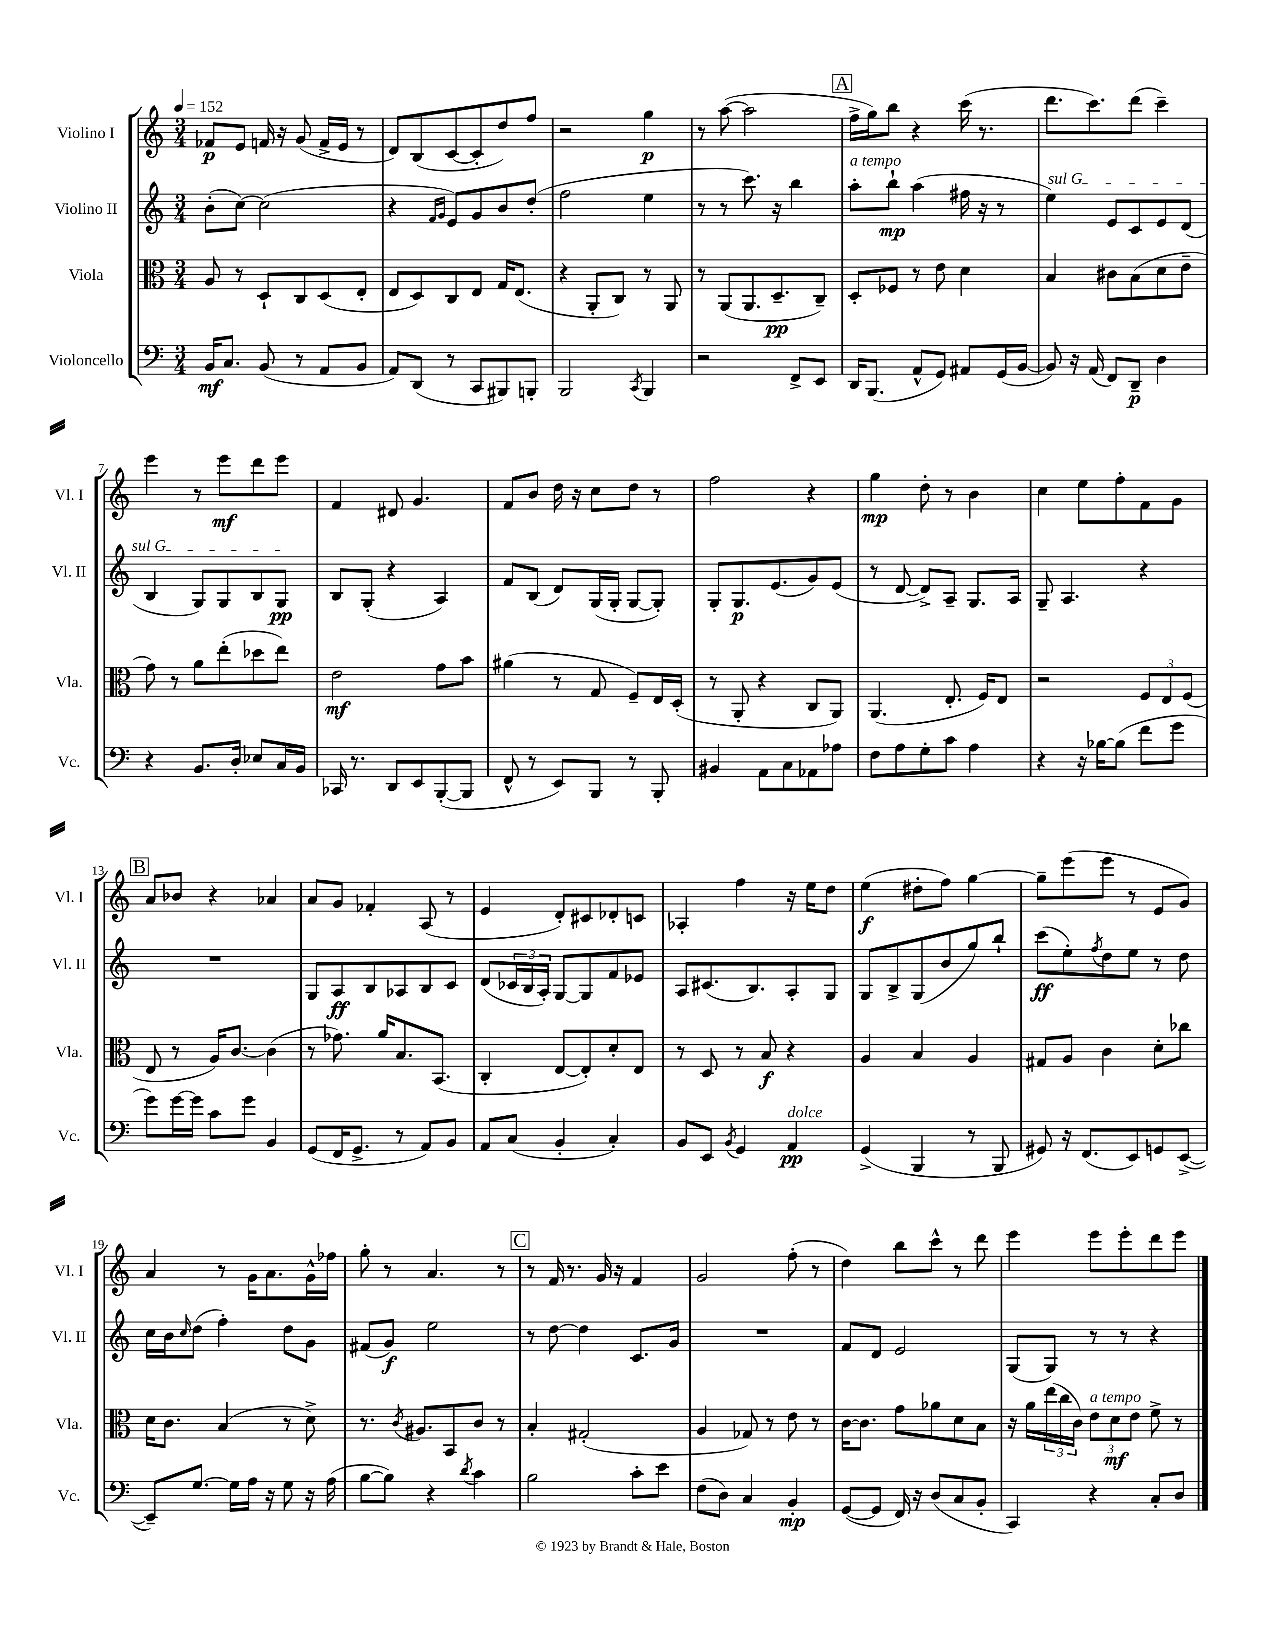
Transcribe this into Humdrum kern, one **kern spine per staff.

**kern	**dynam	**kern	**dynam	**kern	**dynam	**kern	**dynam
*part4	*part4	*part3	*part3	*part2	*part2	*part1	*part1
*staff4	*staff4	*staff3	*staff3	*staff2	*staff2	*staff1	*staff1
*I"Violoncello	*	*I"Viola	*	*I"Violino II	*	*I"Violino I	*
*I'Vc.	*	*I'Vla.	*	*I'Vl. II	*	*I'Vl. I	*
*clefF4	*	*clefC3	*	*clefG2	*	*clefG2	*
*k[]	*	*k[]	*	*k[]	*	*k[]	*
*M3/4	*	*M3/4	*	*M3/4	*	*M3/4	*
*MM152	*	*MM152	*	*MM152	*	*MM152	*
=1	=1	=1	=1	=1	=1	=1	=1
16BB/KL	mf	8A/	.	(8b'\L	.	8f-X/L	p
8.C/J	.	.	.	.	.	.	.
.	.	8r	.	[8cc\J)	.	8e/J	.
(8BB/	.	8D`/L	.	(2cc\]	.	16fn/	.
.	.	.	.	.	.	16r	.
8r	.	8C/	.	.	.	(8g/	.
8AA/L	.	(8D/	.	.	.	16f^/LL	.
.	.	.	.	.	.	16e/JJ	.
8BB/J	.	8E'/J	.	.	.	8r	.
=2	=2	=2	=2	=2	=2	=2	=2
8AA/L)	.	8E/L	.	4r	.	8d/L)	.
(8DD/J	.	8D/)	.	.	.	(8B/	.
.	.	.	.	16qqf/LL	.	.	.
.	.	.	.	16qqg/JJ	.	.	.
8r	.	8C/	.	8e/L)	.	[8c/	.
8CC/L	.	8E/J	.	8g/	.	8c'/]	.
8BBB#X/)	.	16G/KL	.	8b/	.	8dd/)	.
.	.	(8.E/J	.	.	.	.	.
8BBBn'/J	.	.	.	(8dd'/J	.	8ff/J	.
=3	=3	=3	=3	=3	=3	=3	=3
2BBB/	.	4r	.	2ff\	.	2r	.
.	.	8AA'/L	.	.	.	.	.
.	.	8C/J)	.	.	.	.	.
8qCC/	.	.	.	.	.	.	.
4BBB/	.	8r	.	4ee\	.	4gg\	p
.	.	8AA/	.	.	.	.	.
=4	=4	=4	=4	=4	=4	=4	=4
2r	.	8r	.	8r	.	8r	.
.	.	(8AA/L	.	8r	.	([8aa\	.
.	.	8.AA/	.	8.ccc\)	.	2aa\]	.
.	.	8.D~/	pp	16r	.	.	.
8FF^/L	.	.	.	4bb\	.	.	.
8EE/J	.	8C~/J)	.	.	.	.	.
!!LO:REH:place=s1:t=A
=5	=5	=5	=5	=5	=5	=5	=5
!	!	!	!	!LO:TX:a:i:t=a tempo	!	!	!
16DD/KL	.	8D'/L	.	8aa'\L	.	16ff^\LL	.
(8.BBB/J	.	.	.	.	.	16gg\J)	.
.	.	8F-X/J	.	8bb`\J	mp	8bb\J	.
8AA^^/L	.	8r	.	(4aa\	.	4r	.
8GG/J)	.	8e\	.	.	.	.	.
8AA#X/L	.	4d\	.	16ff#X\	.	(16ccc\	.
.	.	.	.	16r	.	8.r	.
(16GG/L	.	.	.	8r	.	.	.
[16BB/JJ	.	.	.	.	.	.	.
=6	=6	=6	=6	=6	=6	=6	=6
!	!	!	!	!LO:TX:a:i:t=sul G	!	!	!
8BB/])	.	4B/	.	4ee\)	.	8.ddd\L	.
16r	.	.	.	.	.	.	.
(16AA/	.	.	.	.	.	8.ccc\)	.
8FF/L)	.	8c#X\L	.	8e/L	.	.	.
8DD~/J	p	(8B\	.	8c/	.	(8ddd\J	.
4D\	.	8d\	.	8e/	.	4ccc~\)	.
.	.	8e~\J	.	(8d/J	.	.	.
!!LO:LB:g=z
=7	=7	=7	=7	=7	=7	=7	=7
4r	.	8g\)	.	4B/	.	4eee\	.
.	.	8r	.	.	.	.	.
8.BB/L	.	8a\L	.	8G/L)	.	8r	.
.	.	(8ee'\	.	8G/	.	8eee\L	mf
16D'/Jk	.	.	.	.	.	.	.
8E-X/L	.	8dd-X\	.	8B/	.	8ddd\	.
16C/L	.	8ee\J)	.	8G/J	pp	8eee\J	.
16BB/JJ	.	.	.	.	.	.	.
=8	=8	=8	=8	=8	=8	=8	=8
16CC-X/	.	2e\	mf	8B/L	.	4f/	.
8.r	.	.	.	.	.	.	.
.	.	.	.	(8G'/J	.	.	.
8DD/L	.	.	.	4r	.	8d#X/	.
8EE/	.	.	.	.	.	4.g/	.
([8BBB'/	.	8g\L	.	4A/)	.	.	.
8BBB/J]	.	8b\J	.	.	.	.	.
=9	=9	=9	=9	=9	=9	=9	=9
8FF^^/	.	(4a#X\	.	8f/L	.	8f/L	.
8r	.	.	.	(8B/J	.	8b/J	.
8EE/L)	.	8r	.	8d/L)	.	16dd\	.
.	.	.	.	.	.	16r	.
8BBB/J	.	8G/	.	(16G/L	.	8cc\L	.
.	.	.	.	16G'/JJ	.	.	.
8r	.	8F~/L)	.	[8G/L	.	8dd\J	.
8BBB'/	.	16E/L	.	8G'/J])	.	8r	.
.	.	(16D'/JJ	.	.	.	.	.
=10	=10	=10	=10	=10	=10	=10	=10
4BB#X/	.	8r	.	8G'/L	.	2ff\	.
.	.	8AA'/	.	8.G/	p	.	.
8AA\L	.	4r	.	.	.	.	.
.	.	.	.	(8.e/	.	.	.
8C\	.	.	.	.	.	.	.
8AA-X\	.	8C/L	.	8g/)	.	4r	.
8A-X\J	.	8AA/J)	.	(8e/J	.	.	.
=11	=11	=11	=11	=11	=11	=11	=11
8F\L	.	(4.AA/	.	8r	.	4gg\	mp
8A\	.	.	.	[8d/	.	.	.
8G'\	.	.	.	8d^/L])	.	8dd'\	.
8c\J	.	8.E'/	.	8A~/J	.	8r	.
4A\	.	.	.	8.G/L	.	4b\	.
.	.	16F/KL)	.	.	.	.	.
.	.	8E/J	.	.	.	.	.
.	.	.	.	16A/Jk	.	.	.
=12	=12	=12	=12	=12	=12	=12	=12
4r	.	2r	.	8G~/	.	4cc\	.
.	.	.	.	4.A/	.	.	.
16r	.	.	.	.	.	8ee\L	.
[16B-X\KL	.	.	.	.	.	.	.
(8B-\J]	.	.	.	.	.	8ff'\	.
8f\L	.	12F/L	.	4r	.	8f\	.
.	.	12E/	.	.	.	.	.
8g\J	.	.	.	.	.	8g\J	.
.	.	(12F/J	.	.	.	.	.
!!LO:LB:g=z
!!LO:REH:place=s1:t=B
=13	=13	=13	=13	=13	=13	=13	=13
8g\L)	.	8E/	.	2.r	.	8a/L	.
[16g\L	.	8r	.	.	.	8b-X/J	.
16g\JJ]	.	.	.	.	.	.	.
8c\L	.	16A/KL)	.	.	.	4r	.
.	.	[8.c/J	.	.	.	.	.
8g\J	.	.	.	.	.	.	.
4BB/	.	(4c\]	.	.	.	4a-X/	.
=14	=14	=14	=14	=14	=14	=14	=14
(8GG/L	.	8r	.	8G/L	.	8a/L	.
16FF/K	.	8.g-X\)	.	8A/	ff	8g/J	.
8.GG^/J	.	.	.	.	.	.	.
.	.	.	.	8B/	.	4f-X'/	.
.	.	16a/KL	.	.	.	.	.
8r	.	8.B/	.	8A-X/	.	.	.
8AA/L)	.	.	.	8B/	.	(8A/	.
.	.	(8.BB/J	.	.	.	.	.
8BB/J	.	.	.	8c/J	.	8r	.
=15	=15	=15	=15	=15	=15	=15	=15
8AA/L	.	4C'/	.	(8d/L	.	4e/	.
(8C/J	.	.	.	24c-X/L	.	.	.
.	.	.	.	24B/	.	.	.
.	.	.	.	24A'/JJ)	.	.	.
4BB'/	.	[8E/L	.	[8G/L	.	8d'/L)	.
.	.	8E'/])	.	8G/]	.	8c#X/	.
4C'/)	.	8d'/	.	8f/	.	8d-X'/	.
.	.	8E/J	.	8e-X/J	.	8cn/J	.
=16	=16	=16	=16	=16	=16	=16	=16
8BB/L	.	8r	.	8A/L	.	4A-X'/	.
8EE/J	.	8D/	.	(8.c#X/	.	.	.
8qBB/	.	.	.	.	.	.	.
4GG/	.	8r	.	.	.	4ff\	.
.	.	.	.	8.B/)	.	.	.
.	.	8B/	f	.	.	.	.
!LO:TX:a:i:t=dolce	!	!	!	!	!	!	!
4AA/	pp	4r	.	8A'/	.	16r	.
.	.	.	.	.	.	16ee\KL	.
.	.	.	.	8G/J	.	8dd\J	.
=17	=17	=17	=17	=17	=17	=17	=17
(4GG^/	.	4A/	.	8G/L	.	(4ee\	f
.	.	.	.	8B^/	.	.	.
4BBB/	.	4B/	.	(8G/	.	8dd#X'\L	.
.	.	.	.	8b/	.	8ff\J)	.
8r	.	4A/	.	8gg/)	.	[4gg\	.
8BBB/	.	.	.	8bb`/J	.	.	.
=18	=18	=18	=18	=18	=18	=18	=18
8GG#X/)	.	8G#X/L	.	(8ccc\L	ff	8gg~\L]	.
16r	.	8A/J	.	8ee'\)	.	(8eee\	.
(8.FF/L	.	.	.	.	.	.	.
.	.	.	.	8qff/	.	.	.
.	.	4c\	.	8dd\	.	8eee\J	.
8EE/)	.	.	.	8ee\J	.	8r	.
8GGn/	.	8d'\L	.	8r	.	8e/L	.
([8EE^/J	.	8cc-X\J	.	8dd\	.	8g/J)	.
!!LO:LB:g=z
=19	=19	=19	=19	=19	=19	=19	=19
8EE~/L])	.	16d\KL	.	16cc\LL	.	4a/	.
.	.	8.c\J	.	16b\J	.	.	.
.	.	.	.	16qqcc/	.	.	.
[8.G/J	.	.	.	(8dd\J	.	.	.
.	.	(4B/	.	4ff'\)	.	8r	.
16G\LL]	.	.	.	.	.	.	.
16A\JJ	.	.	.	.	.	16g\KL	.
16r	.	.	.	.	.	8.a\	.
8G\	.	8r	.	8dd\L	.	.	.
16r	.	8d^\)	.	8g\J	.	16g^^\L	.
(16A\	.	.	.	.	.	16ff-X\JJ	.
=20	=20	=20	=20	=20	=20	=20	=20
[8B\L	.	8.r	.	(8f#X/L	.	8gg'\	.
8B\J])	.	.	.	8g/J)	f	8r	.
.	.	8qc/	.	.	.	.	.
.	.	8.A#X/L	.	.	.	.	.
4r	.	.	.	2ee\	.	4.a/	.
.	.	8BB/	.	.	.	.	.
8qd/	.	.	.	.	.	.	.
4c\	.	8c/J	.	.	.	.	.
.	.	8r	.	.	.	8r	.
!!LO:REH:place=s1:t=C
=21	=21	=21	=21	=21	=21	=21	=21
2B\	.	4B'/	.	8r	.	8r	.
.	.	.	.	[8dd\	.	16f/	.
.	.	.	.	.	.	8.r	.
.	.	(2G#X'/	.	4dd\]	.	.	.
.	.	.	.	.	.	16g/	.
.	.	.	.	.	.	16r	.
8c'\L	.	.	.	8.c/L	.	4f/	.
8e\J	.	.	.	.	.	.	.
.	.	.	.	16g/Jk	.	.	.
=22	=22	=22	=22	=22	=22	=22	=22
(8F\L	.	4A/	.	2.r	.	2g/	.
8D\J)	.	.	.	.	.	.	.
4C/	.	8G-X/)	.	.	.	.	.
.	.	8r	.	.	.	.	.
4BB'/	mp	8e\	.	.	.	(8ff'\	.
.	.	8r	.	.	.	8r	.
=23	=23	=23	=23	=23	=23	=23	=23
([8GG/L	.	[16c\KL	.	8f/L	.	4dd\)	.
.	.	8.c\J]	.	.	.	.	.
8GG/J]	.	.	.	8d/J	.	.	.
16FF/)	.	8g\L	.	2e/	.	8bb\L	.
16r	.	.	.	.	.	.	.
(8D/L	.	8a-X\	.	.	.	8ccc^^\J	.
8C/	.	8d\	.	.	.	8r	.
8BB'/J	.	8B\J	.	.	.	8ddd\	.
=24	=24	=24	=24	=24	=24	=24	=24
4CC/)	.	16r	.	(8G/L	.	4eee\	.
.	.	16a\LL	.	.	.	.	.
.	.	(24ee\	.	8G/J)	.	.	.
.	.	24cc\	.	.	.	.	.
.	.	24c\JJ)	.	.	.	.	.
!	!	!LO:TX:a:i:t=a tempo	!	!	!	!	!
4r	.	12e\L	.	8r	.	8eee\L	.
.	.	12d\	mf	.	.	.	.
.	.	.	.	8r	.	8eee'\	.
.	.	12e\J	.	.	.	.	.
8C'/L	.	8f^\	.	4r	.	8ddd\	.
8D/J	.	8r	.	.	.	8eee\J	.
==	==	==	==	==	==	==	==
*-	*-	*-	*-	*-	*-	*-	*-
